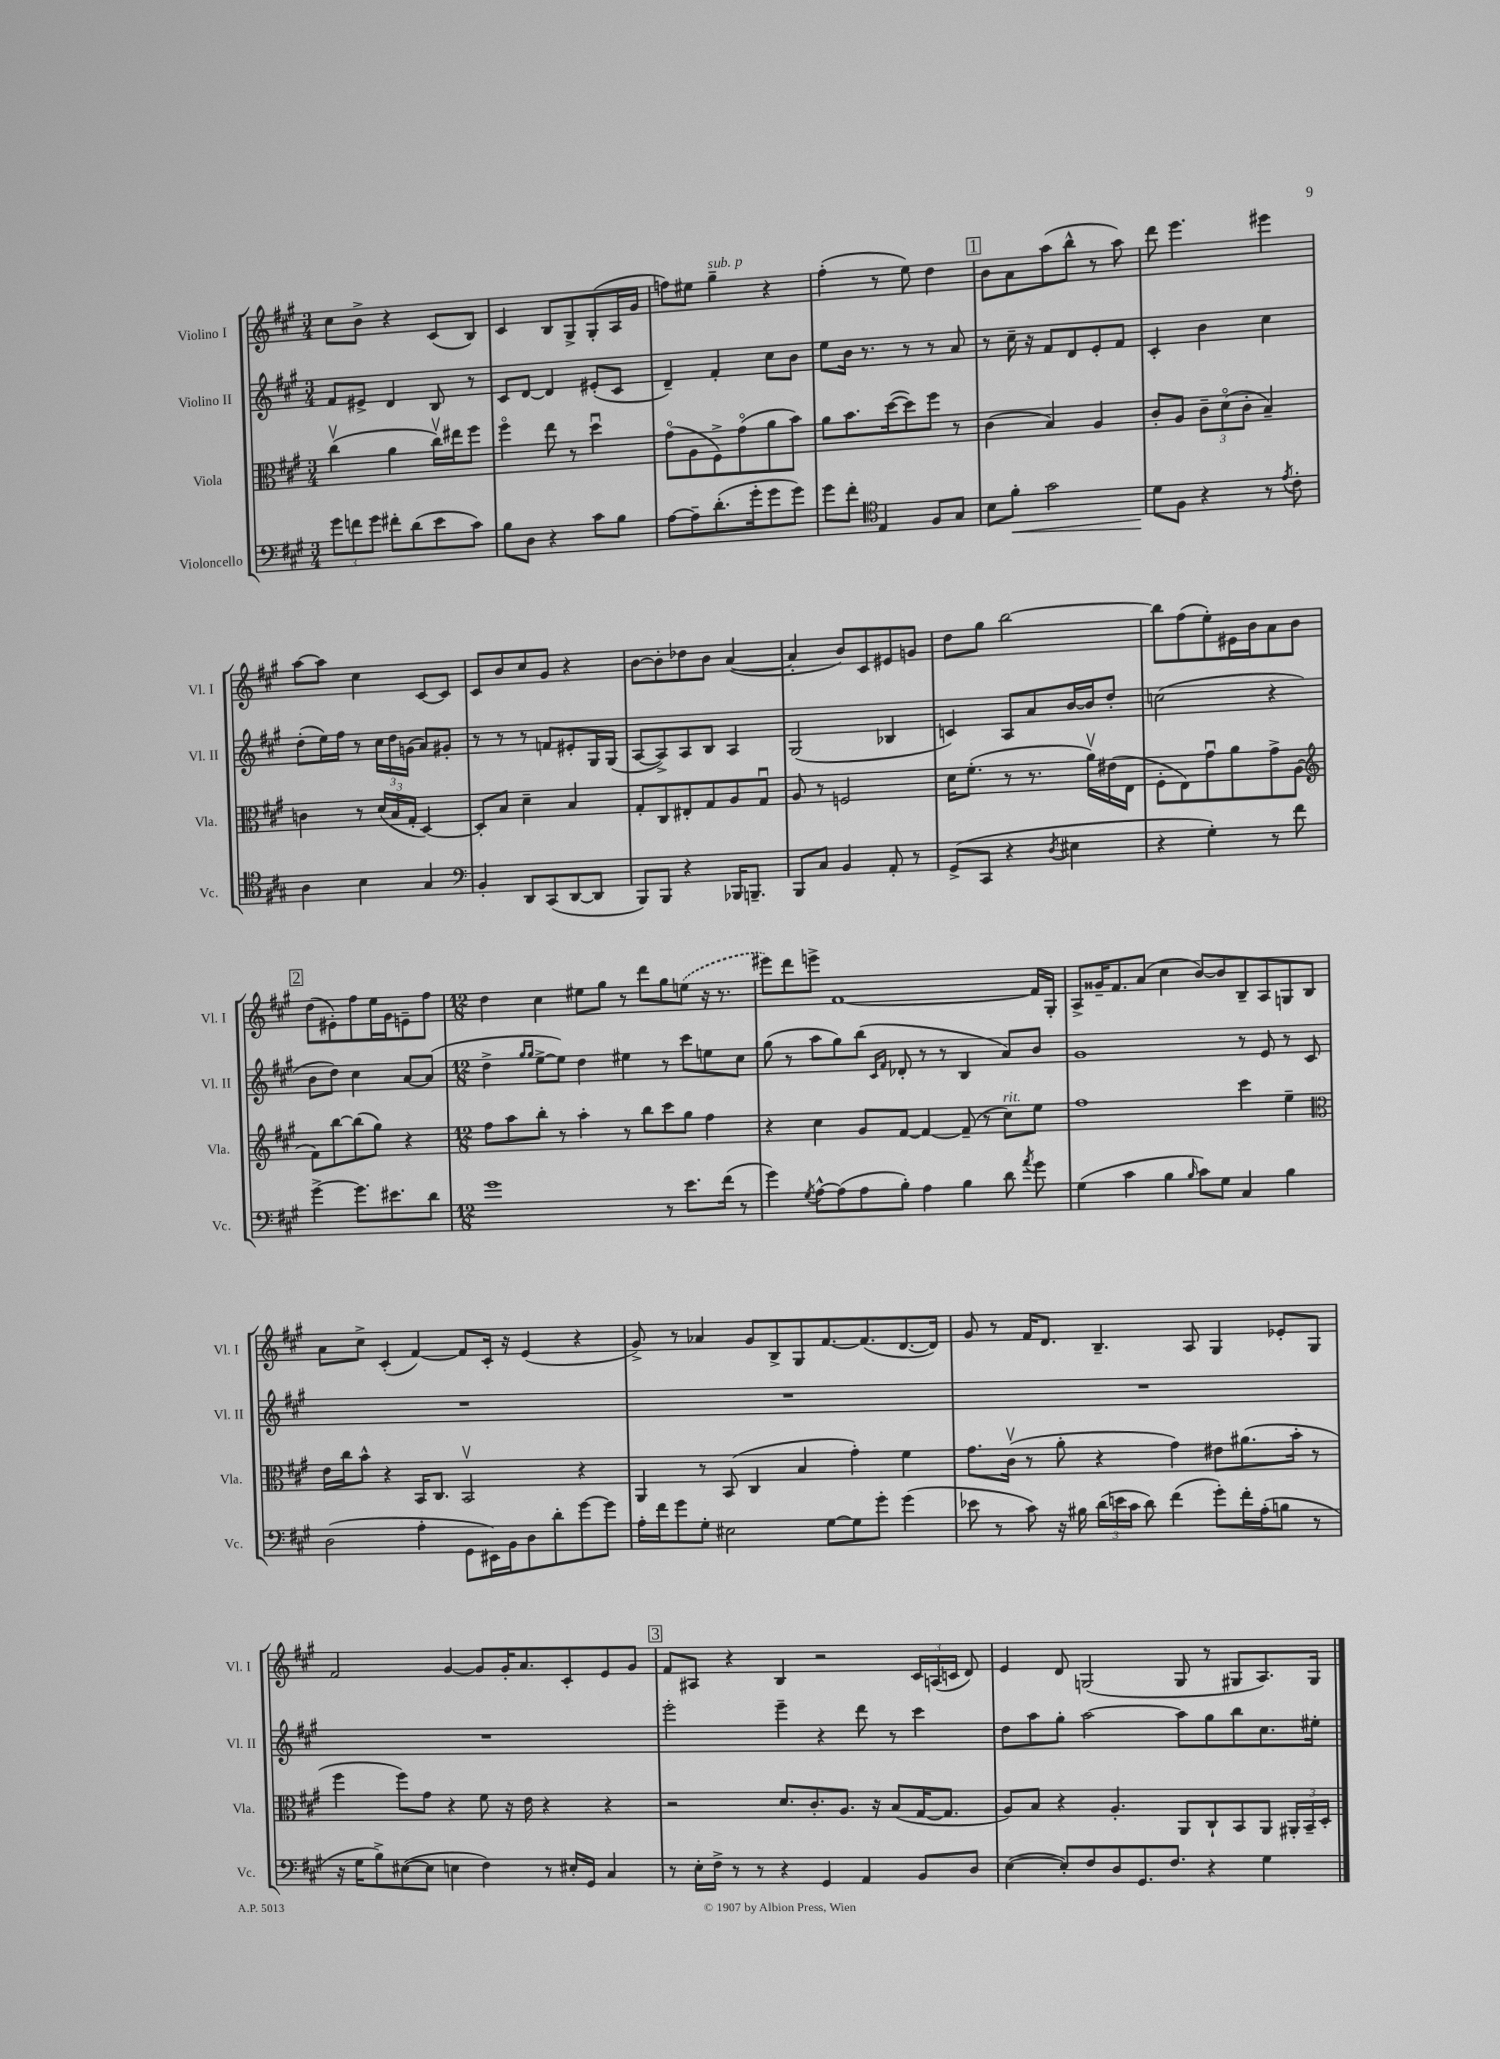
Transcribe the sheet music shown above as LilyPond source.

<<
\new StaffGroup <<
\new Staff = "s0" \with { instrumentName = "Violino I" shortInstrumentName = "Vl. I" } {
    \clef treble \key a \major \numericTimeSignature \time 3/4
    \autoBeamOff cis''8[ b'8]-> r4 cis'8[( b8]) |
    cis'4 b8[ gis8-> gis8-.( a16 gis'16] |
    f''8[) eis''8] gis''4--^\markup { \italic "sub. p" } r4 |
    fis''4-.( r8 e''8) d''4 |
    \mark \markup { \box "1" } b'8[ a'8 a''8( b''8]-^ r8 a''8) |
    d'''8 e'''4. eis'''4 |
    a''8[~ a''8] cis''4 cis'8[~ cis'8] |
    cis'8[ b'8 cis''8 gis'8] r4 |
    b'8[~ b'8-. des''8 b'8] a'4~( |
    a'4-. b'8[) cis'8 eis'8 g'8] |
    d''8[ gis''8] b''2~ |
    b''8[ fis''8( e''8-.) eis'16 b'16 a'8 b'8] |
    \mark \markup { \box "2" } d''8[( eis'8-.) fis''8 e''16 gis'16 e'8-- fis''8] |
    \numericTimeSignature \time 12/8 d''4 cis''4 eis''8[ gis''8] r8 d'''8[ gis''8 \once \slurDashed e''8]( r16 r8. |
    eis'''8[) d'''8 e'''8]-> fis'1~ fis'16[ gis16]-. |
    a8[-> gisis'16-- fis'8. a'8]( cis''4 b'8[~) b'8 b8-- a8 g8 b8] |
    a'8[ cis''8]-> cis'4-.( fis'4~) fis'8[ cis'16]-. r16 e'4( r4 |
    gis'8->) r8 aes'4 gis'8[ b8-> gis8 fis'8.~ fis'8.( d'8.~ d'16]) |
    gis'8 r8 fis'16[ d'8.] b4.-- a8 gis4 ees'8[-. gis8] |
    fis'2 gis'4~ gis'8[ gis'16-. a'8. cis'8-. e'8 gis'8] |
    \mark \markup { \box "3" } fis'8[ ais8] r4 b4 r2 \tuplet 3/2 { cis'16[ a16( c'16] } d'8) |
    e'4 d'8 g2( g8 r8 gis8[ a8.) gis16] \bar "|." |
}
\new Staff = "s1" \with { instrumentName = "Violino II" shortInstrumentName = "Vl. II" } {
    \clef treble \key a \major \numericTimeSignature \time 3/4
    \autoBeamOff fis'8[ eis'8]-> d'4 b8 r8 |
    cis'8[ d'8]~ d'4 eis'8[-.( cis'8] |
    d'4--) fis'4-. cis''8[ b'8] |
    e''8[ b'16] r8. r8 r8 a'8 |
    \mark \markup { \box "1" } r8 cis''16-- r16 fis'8[ d'8 e'8-. fis'8] |
    cis'4-. b'4 cis''4 |
    d''8[-.( e''16) fis''16] r8 \tuplet 3/2 { cis''16[ d''16 g'16]( } a'8[) gis'8]-. |
    r8 r8 r8 f'8[ eis'8-. gis16 gis16]( |
    a8[~ a8->) a8 b8] a4 |
    gis2( bes4 |
    c'4) a8[ a'8 b'16~ b'16 d''8]-. |
    c''2( r4 |
    \mark \markup { \box "2" } b'8[ d''8]) cis''4 a'8[~ a'8]( |
    \numericTimeSignature \time 12/8 d''4-> \grace { gis''16[ gis''16] } e''8[~-> e''8]) d''4 eis''4 r8 cis'''8[ e''8 cis''8] |
    gis''8( r8 a''8[ gis''8) b''8]( \grace { cis'16[ fis'16] } des'8-. r8 r8 b4 a'8[) b'8] |
    gis'1 r8 e'8 r8 cis'8 |
    R1. |
    R1. |
    R1. |
    R1. |
    \mark \markup { \box "3" } e'''2-. e'''4-- r4 d'''8 r8 cis'''4 |
    d''8[ a''8 gis''8]-. a''2~ a''8[ gis''8 b''8 cis''8. eis''16]-. \bar "|." |
}
\new Staff = "s2" \with { instrumentName = "Viola" shortInstrumentName = "Vla." } {
    \clef alto \key a \major \numericTimeSignature \time 3/4
    \autoBeamOff cis''4\upbow( a'4 cis''16[\upbow) eis''16 fis''8] |
    fis''4\flageolet e''8 r8 d''4\downbow |
    gis'8[\flageolet( a8 fis8->) gis'8\flageolet( a'8 b'8]) |
    a'8[ b'8. d''16~( d''8) fis''8] r8 |
    \mark \markup { \box "1" } cis'4( b4) a4 |
    cis'8[-. a8] \tuplet 3/2 { cis'8[-- d'8\flageolet( cis'8]-. } b4--) |
    c'4 r8 \tuplet 3/2 { d'16[( b16 gis16]-. } d4~) |
    d8[-. b8] d'4-- b4 |
    gis8[-. cis8 eis8-. gis8 a8 gis8]\downbow |
    a8 r8 f2 |
    d'16[ fis'8.]-.( r8 r8. a'16[\upbow) eis'16( e16] |
    fis8[-. e8) gis'8\downbow a'8 gis'8-> a8]( |
    \mark \markup { \box "2" } \clef treble fis'8[) b''8~ b''8( gis''8]) r4 |
    \numericTimeSignature \time 12/8 fis''8[ a''8 b''8]-. r8 a''4-. r8 b''8[ cis'''8 gis''8] fis''4 |
    r4 cis''4 gis'8[ fis'8]~ fis'4~ fis'8--( r8 cis''8[^\markup { \italic "rit." }) e''8] |
    fis''1 cis'''4 e''4-- |
    \clef alto e'16[ cis''16 b'8]-^ r4 b,16[ cis8.] b,2\upbow r4 |
    a,4 r8 b,8( cis4 b4 gis'4-.) fis'4 |
    gis'8.[ cis'16]\upbow( r8 a'8-. r4 gis'4) eis'8[ ais'8.( b'16]-. r8 |
    fis''4 fis''8[) gis'8] r4 fis'8 r16 e'16 r4 r4 |
    \mark \markup { \box "3" } r2 d'8.[ cis'8.-. a8.] r16 b8[( gis16~ gis8.] |
    a8[) b8] r4 a4.-. a,8[ cis8-! b,8 a,8] \tuplet 3/2 { ais,16[-. b,16-- d16]-. } \bar "|." |
}
\new Staff = "s3" \with { instrumentName = "Violoncello" shortInstrumentName = "Vc." } {
    \clef bass \key a \major \numericTimeSignature \time 3/4
    \autoBeamOff \tuplet 3/2 { gis'8[ f'8 gis'8] } fis'8[-. d'8( e'8 cis'8]) |
    b8[ d8] r4 cis'8[ b8] |
    a8[~ a8-- d'8.-.( gis'16-. gis'8 gis'8]) |
    gis'8[ fis'8]-. \clef tenor e4 fis8[ gis8] |
    \mark \markup { \box "1" } b8[ fis'8]-.\< gis'2 |
    d'8[\! fis8] r4 r8 \acciaccatura { e'8 } cis'8-. |
    a4 b4 gis4 |
    \clef bass b,4-. d,8[ cis,8( d,8~ d,8] |
    b,,8[) b,,8] r4 bes,,16[ b,,8.]-- |
    b,,8[ cis8] b,4 a,8-. r8 |
    gis,8[->( cis,8] r4 \acciaccatura { d8 } eis4 |
    r4 gis4-.) r8 fis'8 |
    \mark \markup { \box "2" } gis'4~-> gis'8.[ eis'8. d'8] |
    \numericTimeSignature \time 12/8 gis'1 r8 e'8.[ fis'16]( r8 |
    gis'4) \acciaccatura { gis8 } a8[~-^ a8( a8 b8]-.) a4 b4 d'8 \acciaccatura { a'8 } gis'8 |
    gis4( cis'4 b4 \grace { b16 } cis'8[) gis8] cis4 b4 |
    d2( a4-. gis,8[ eis,16) b,16 d8 d'8-. gis'8~ gis'8] |
    a16[-. fis'16 gis'8 gis8]-. eis2 gis8[~ gis8 gis'8]-. gis'4( |
    ees'8 r8 cis'8) r16 bis16 \tuplet 3/2 { d'16[( e'16 cis'16] } d'8) fis'4( gis'8[-.) fis'16-. a16-.( b8] r8 |
    r16 gis16[ b8->) eis8~( eis8] e4 fis4) r8 eis16[-. gis,16] cis4 |
    \mark \markup { \box "3" } r8 e16[-. fis16]-> r8 r8 r4 gis,4 a,4 b,8[ d8] |
    e4~( e8[-.) fis8 d8 gis,8. fis8.] r4 gis4 \bar "|." |
}
>>
>>
\layout { \context { \Score \remove "Bar_number_engraver" } }
